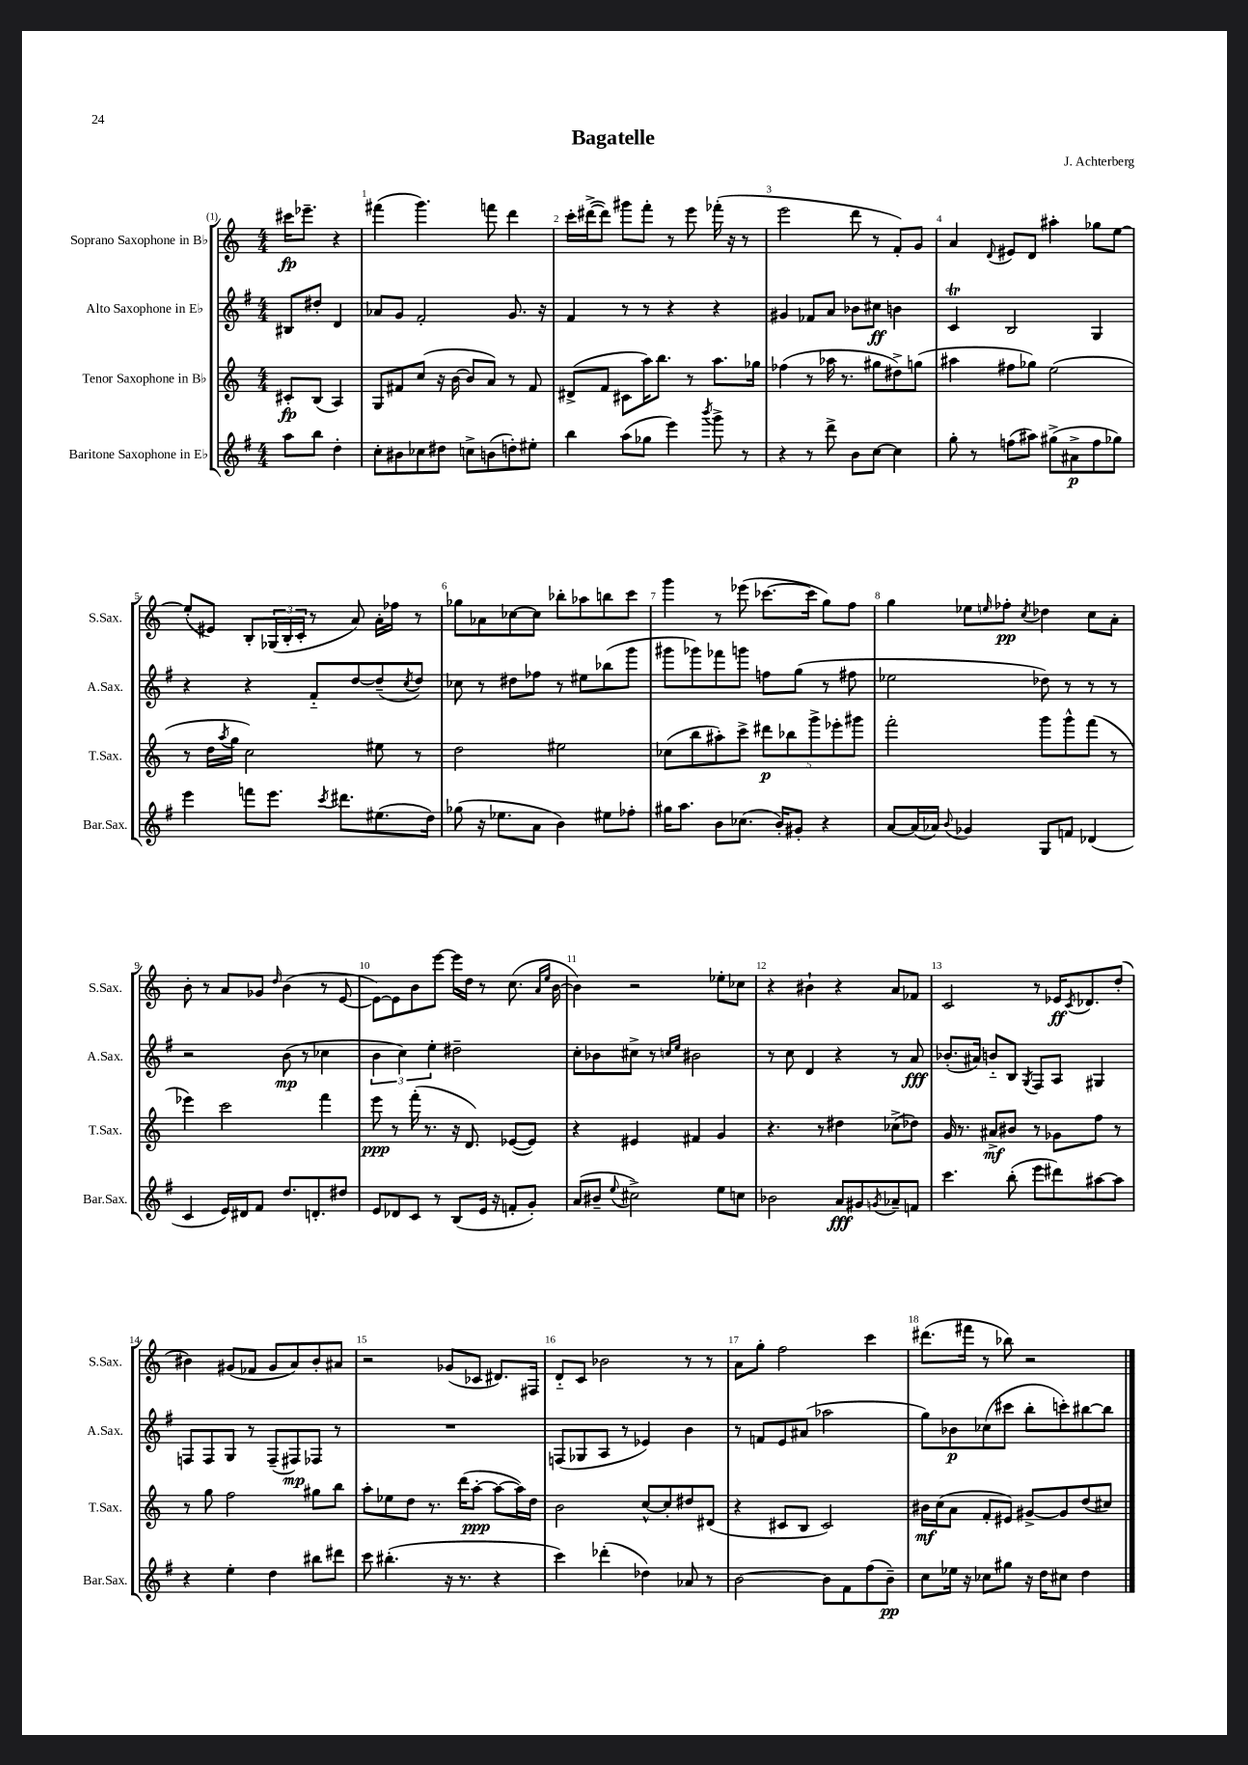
\header { title = "Bagatelle" composer = "J. Achterberg" }
<<
\new StaffGroup <<
\new Staff = "s0" \with { instrumentName = "Soprano Saxophone in Bb" shortInstrumentName = "S.Sax." } {
    \clef treble \key c \major \numericTimeSignature \time 4/4 \partial 2
    cis'''16\fp ees'''8.-- r4 |
    fis'''4( g'''4.) f'''8 d'''4 |
    c'''16-. dis'''16~->( dis'''8) gis'''8 f'''8-. r8 e'''8 fes'''16-.( r16 r8 |
    e'''2 d'''8 r8 f'8-.) g'8 |
    a'4 \appoggiatura { d'8 } eis'8 d'8 ais''4-. ges''8 e''8~ |
    e''8-.( eis'8) b8-. \tuplet 3/2 { ges16( b16-. c'16-. } r8 a'8) a'16-. fes''16 r8 |
    ges''8 aes'8 ces''8~ ces''8 bes''8-. aes''8 b''8 c'''8 |
    g'''4 r8 ees'''8( ces'''8.~ ces'''16 g''8) f''8 |
    g''4 ees''8 \grace { e''16 } fes''8-.\pp \acciaccatura { c''8 } des''4 c''8 a'8-. |
    b'8-. r8 a'8 ges'8 \grace { d''16 } b'4( r8 e'8~ |
    e'8~) e'8 b'8 e'''8~ e'''16 d''16 r8 c''8.( \grace { a'16 e''16 } b'16~ |
    b'4) r2 ees''8-. ces''8 |
    r4 bis'4-! r4 a'8 fes'8 |
    c'2 r8 ees'16\ff \acciaccatura { c'8 } des'8. d''8-.( |
    bis'4) gis'8( fes'8 gis'8 a'8) bis'8-. ais'8 |
    r2 ges'8( ces'8 dis'8.) fis16 |
    d'8-_ c'8 bes'2 r8 r8 |
    a'8 g''8-. f''2 c'''4 |
    dis'''8.( fis'''16 r8 bes''8) r2 \bar "|." |
}
\new Staff = "s1" \with { instrumentName = "Alto Saxophone in Eb" shortInstrumentName = "A.Sax." } {
    \clef treble \key g \major \numericTimeSignature \time 4/4 \partial 2
    bis8 dis''8-. d'4 |
    aes'8 g'8 fis'2-. g'8. r16 |
    fis'4 r8 r8 r4 r4 |
    gis'4 fes'8 a'8 bes'8 cis''8\ff b'4 |
    c'4\trill b2 g4 |
    r4 r4 fis'8-_ d''8~ d''8--( \acciaccatura { c''8 } d''8) |
    ces''8 r8 dis''8 fes''8 r8 eis''8 bes''8( g'''8 |
    gis'''8 ges'''8) fes'''8 g'''8 f''8 g''8( r8 fis''8 |
    ees''2 des''8) r8 r8 r8 |
    r2 b'8\mp( r8 ces''4 |
    \tuplet 3/2 { b'4 c''4) e''4-. } dis''2-- |
    c''8-. bes'8 cis''8-> r8 \grace { c''16 e''16 } bis'2 |
    r8 c''8 d'4 r4 r8 a'8\fff |
    bes'8.-.( ais'16) b'8-_ b8 \acciaccatura { g8 } fis8 a8 gis4 |
    f8 f8 g8 r8 f8--( fis8\mp) fes8 r8 |
    R1 |
    f8( ges8 a8 r8 ees'4) b'4 |
    r8 f'8 e'8 ais'8( aes''2 |
    g''8) bes'8\p ces''8( cis'''8 b''8-. c'''8-.) bis''8~ bis''8 \bar "|." |
}
\new Staff = "s2" \with { instrumentName = "Tenor Saxophone in Bb" shortInstrumentName = "T.Sax." } {
    \clef treble \key c \major \numericTimeSignature \time 4/4 \partial 2
    cis'8-.\fp b8( a4) |
    g8 fis'8 c''8( r16 b'16~ b'8 a'8) r8 fis'8 |
    dis'8->( f'8 cis'8 a''16) b''8. r8 a''8. ges''16 |
    fes''4( r8 aes''16 r8. gis''8 dis''8->) g''8( |
    ais''4 fis''8 ges''8) e''2( |
    r8 d''16 \acciaccatura { a''8 } g''16 c''2) eis''8 r8 |
    d''2 eis''2 |
    ces''8( b''8 ais''8-.) c'''8-> \tuplet 5/4 { dis'''8\p bes''8 g'''8-> ees'''8-. gis'''8 } |
    f'''2-. g'''8 g'''8-^ f'''8( r8 |
    ees'''4) c'''2 f'''4 |
    e'''8\ppp r8 f'''16-.( r8. r16 d'8.) ees'8~( ees'8) |
    r4 eis'4 fis'4 g'4 |
    r4. r8 dis''4 ces''8->( des''8) |
    g'16 r8. ais'8->\mf bis'8 r8 ges'8 f''8 r8 |
    r8 g''8 f''2 gis''8 b''8 |
    a''8-. ees''8 d''8 r8. d'''16( a''8~-.\ppp a''8~ a''16) d''16 |
    b'2 c''8~-^ c''8-. dis''8 dis'8( |
    r4 cis'8 b8 cis'2) |
    bis'16\mf c''16( a'8 f'8-. eis'8) gis'8~-> gis'8 d''8( cis''8) \bar "|." |
}
\new Staff = "s3" \with { instrumentName = "Baritone Saxophone in Eb" shortInstrumentName = "Bar.Sax." } {
    \clef treble \key g \major \numericTimeSignature \time 4/4 \partial 2
    a''8 b''8 d''4-. |
    c''8-. bis'8 ces''8 dis''8 c''8-> b'8( d''8-.) eis''8-. |
    b''4 a''8( ges''8 e'''4) \acciaccatura { b'''8 } g'''8-> r8 |
    r4 r8 d'''8-> b'8 c''8~ c''4 |
    g''8-. r8 f''8( ais''8) gis''8->( ais'8->\p f''8 ges''8) |
    e'''4 f'''8 e'''8. \acciaccatura { c'''8 } dis'''8. eis''8.( d''16) |
    ges''8( r16 ees''8. a'8 b'4) eis''8 fes''8-. |
    gis''16 a''8. b'8 ces''8.( b'16-.) gis'8-. r4 |
    a'8~ a'16( aes'16) \appoggiatura { b'8 } ges'4 g8 f'8 des'4( |
    c'4 e'16) dis'16 fis'8 d''8. d'8.-. dis''8 |
    e'8 des'8 c'8 r8 b8( e'16 r16 f'8-. g'8-.) |
    a'8( bis'8-- \appoggiatura { e''8 } cis''2->) e''8 c''8 |
    bes'2 a'8\fff gis'8 \acciaccatura { g'8 } aes'8-- f'8 |
    c'''4. b''8-.( e'''8 dis'''8) ais''8~ ais''8 |
    r4 e''4-. d''4 bis''8 dis'''8 |
    c'''8 bis''4.-.( r16 r8. r4 |
    c'''4) des'''4-.( des''4) aes'8 r8 |
    b'2~ b'8 fis'8 fis''8( b'8--\pp) |
    c''8 ees''16 r16 ces''8 gis''8 r16 d''16 cis''8 d''4 \bar "|." |
}
>>
>>
\layout { \context { \Score \override BarNumber.break-visibility = ##(#f #t #t) barNumberVisibility = #all-bar-numbers-visible } }
